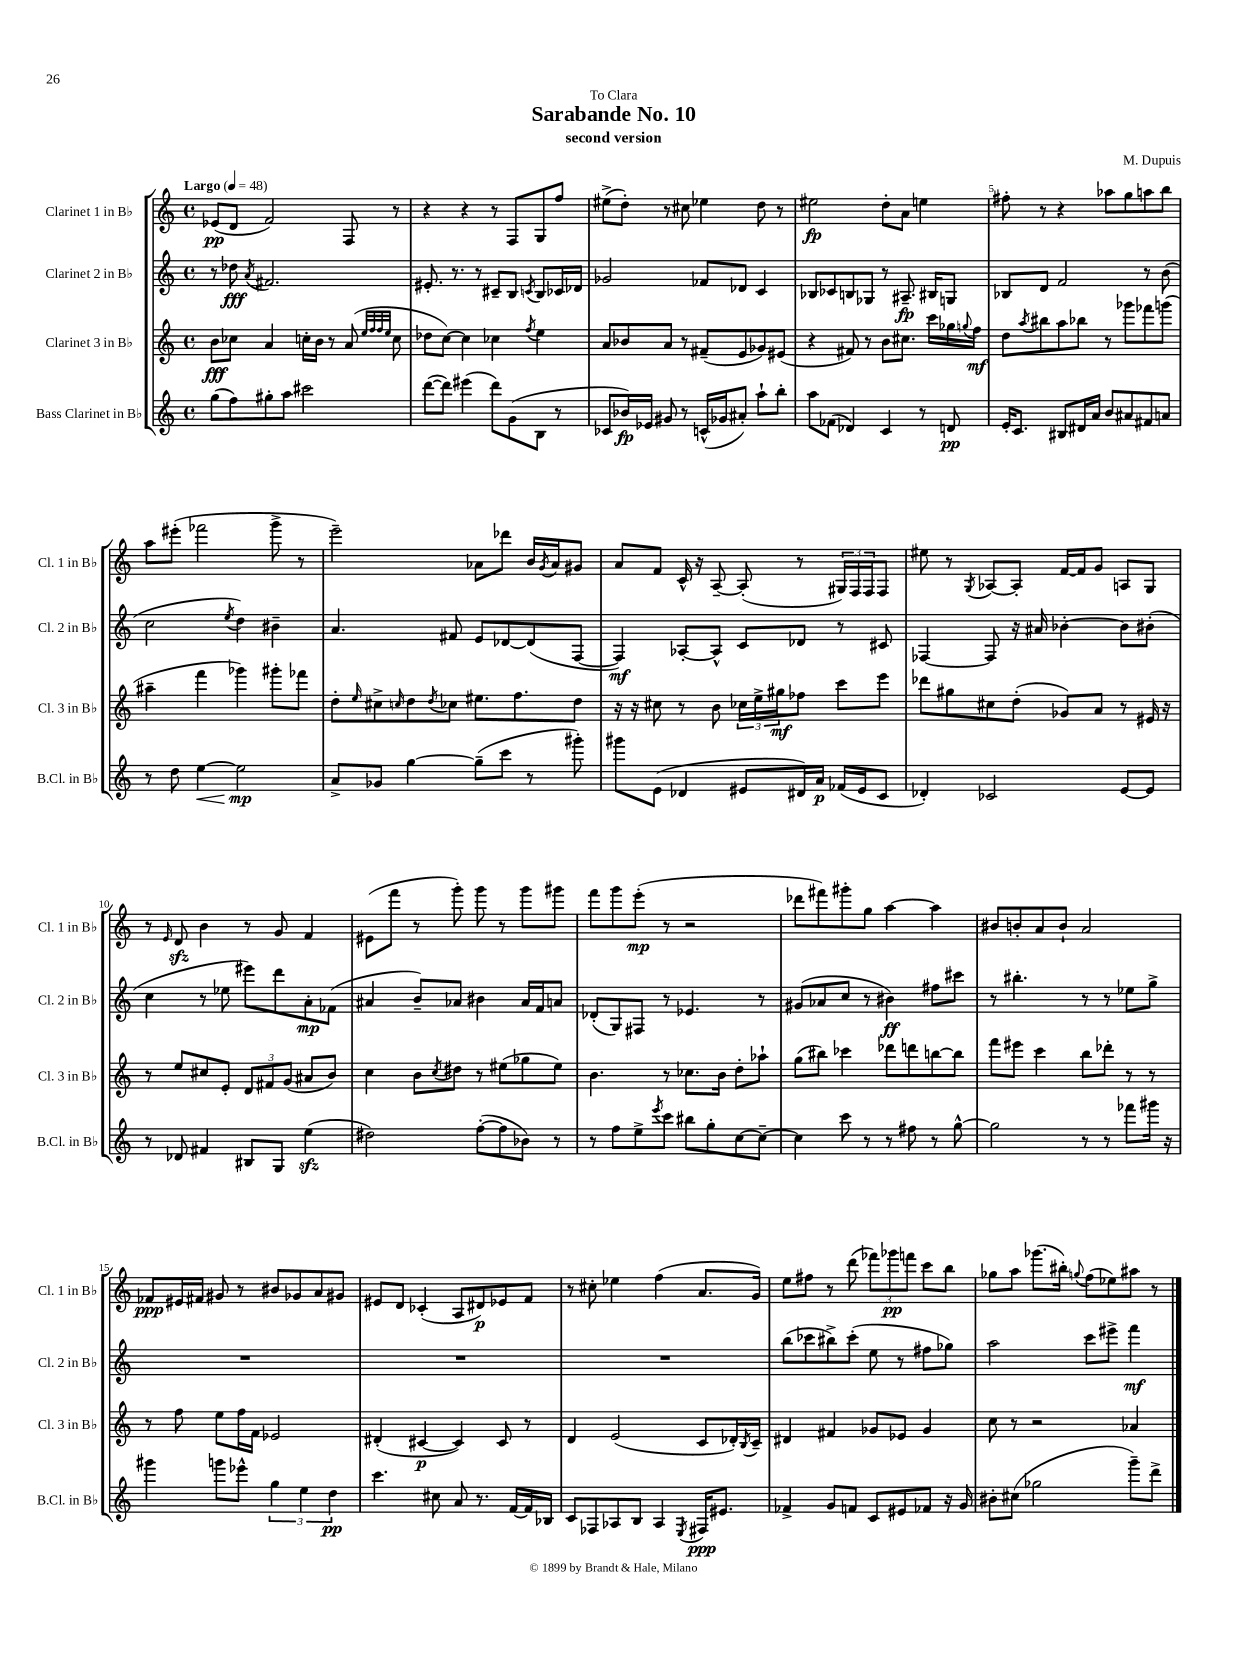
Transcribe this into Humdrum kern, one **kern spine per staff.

**kern	**kern	**kern	**kern
*staff4	*staff3	*staff2	*staff1
*clefG2	*clefG2	*clefG2	*clefG2
*k[]	*k[]	*k[]	*k[]
*M4/4	*M4/4	*M4/4	*M4/4
*met(c)	*met(c)	*met(c)	*met(c)
*MM48	*MM48	*MM48	*MM48
(8gg	8b	8r	(8e-
8ff)	8cc-	8dd-	8d
.	.	8qa	.
8gg#'	4a	2.f#	2f)
8aa	.	.	.
2ccc#	16cc'	.	.
.	16b	.	.
.	8r	.	.
.	(8a	.	8F
.	32qqee	.	.
.	32qqff	.	.
.	32qqff	.	.
.	32qqee	.	.
.	8cc	.	8r
=	=	=	=
([8ddd	8dd-	8.e#'	4r
8ddd])	[8cc)	.	.
.	.	8.r	.
(4eee#	4cc]	.	4r
.	.	8r	.
8ddd)	4cc-	8c#~	8r
(8g	.	8B	8F
.	8qff	8qc	.
8B	4ee	8B	8G
8r	.	16c-	8ff
.	.	16d-	.
=	=	=	=
8c-	8a	2g-	(8ee#^
16b-)	8b-	.	8dd')
16e-	.	.	.
8g#	8a	.	8r
8r	8r	.	8cc#
(16c^^	(8f#~	8f-	4ee-
16g-	.	.	.
8a#')	8e	8d-	.
8aa`	8g-)	4c	8dd
8bb'	(8e#	.	8r
=	=	=	=
8aa	4r	8B-	2ee#
(8f-	.	8c-	.
4d-)	8f#)	8B	.
.	8r	8G-	.
4c	8b	8r	8dd'
.	8.cc#	8.A#~	8a
8r	.	.	4ee
.	16ccc	16B#	.
8d	16gg-	8G	.
.	8qqgg	.	.
.	16ff	.	.
=	=	=	=
16e'	8dd	8B-	8ff#'
8.c	.	.	.
.	8qaa	.	.
.	8bb#	8d	8r
8B#	8aa	2f	4r
16d#	8bb-	.	.
16a	.	.	.
8b	8r	.	8aa-
8a#	8ggg-	.	8gg
8f#	8fff-	8r	8aa
8a	(8ggg	(8b	8bb
=	=	=	=
8r	4aa#~	2cc	8aa
8dd	.	.	(8eee#'
[4ee	4fff	.	2fff-
.	.	8qee	.
2ee]	4ggg-)	4dd)	.
.	8ggg#'	4b#~	8ggg^
.	8fff-	.	8r
=	=	=	=
8a^	8dd'	4.a	2eee~)
.	16qqee	.	.
8g-	8cc#^	.	.
.	16qqcc	.	.
[4gg	8dd	.	.
.	8qdd	.	.
.	8cc-	8f#	.
(8gg~]	8.ee#	8e	8a-
8ccc	.	[8d-	8ddd-
.	8.ff	.	.
8r	.	(8d-]	16b
.	.	.	8qg
.	.	.	16a-
8ggg#')	8dd	[8F	8g#
=	=	=	=
8ggg#	16r	4F])	8a
.	16r	.	.
(8e	8cc#	.	8f
4d-	8r	[8A-'	16c^^
.	.	.	16r
.	8b	8A-^^]	[8A~
8e#	24cc-	8c	(8A']
.	24ee^	.	.
.	24gg#	.	.
16d#)	8ff-	8d-	8r
16a	.	.	.
(16f-	8ccc	8r	24G#)
.	.	.	24F
16e#	.	.	.
.	.	.	24F
8c	8eee	8c#	8F
=	=	=	=
4d-')	8ddd-	[4F-	8ee#
.	8gg#	.	8r
.	.	.	8qG
2c-	8cc#	8F-]	[8A-
.	(8dd'	16r	8A-']
.	.	16a#	.
.	8g-)	[4b-'	[16f
.	.	.	16f]
.	8a	.	8g
[8e	8r	8b-]	8A
8e]	16e#	(8b#'	8G
.	16r	.	.
=	=	=	=
8r	8r	4cc	8r
.	.	.	16qqe
8d-	8ee	.	8d
4f#	8cc#	8r	4b
.	8e'	8ee-	.
8B#	12d	8eee#)	8r
.	12f#	.	.
8G	.	8ddd	8g
.	(12g	.	.
(4ee	8a#	8a'	4f
.	8b)	(8f-	.
=	=	=	=
2dd#)	4cc	4a#	(8e#
.	.	.	8fff
.	8b	8b~)	8r
.	8qcc	.	.
.	8dd#	8a-	8ggg')
([8ff'	8r	4b#	8ggg
8ff]	(8ee#	.	8r
8b-)	8gg-	16a-	8ggg
.	.	16f	.
8r	8ee#)	8a	8ggg#
=	=	=	=
8r	4.b	(8d-'	8fff
8ff	.	8G)	8ggg
8ee^	.	8F#	(8eee'
8qeee	.	.	.
8ccc	8r	8r	8r
8bb#	8.cc-	4.e-	2r
8gg'	.	.	.
.	16b	.	.
[8cc	8dd'	.	.
8cc~_	8aa-`	8r	.
=	=	=	=
4cc]	(8gg	(8g#	8ddd-
.	8bb#)	8a-	8fff#)
8ccc	4ccc-	8cc	8ggg#'
8r	.	8r	8gg
8r	8ddd-	4b#)	[4aa
8ff#	8ddd	.	.
8r	[8bb	8ff#	4aa]
[8gg^^	8bb]	8ccc#	.
=	=	=	=
2gg]	8fff	8r	8b#
.	8eee#	4.bb#'	8b'
.	4ccc	.	8a
.	.	.	8b`
8r	8bb	8r	2a
8r	8ddd-'	8r	.
8fff-	8r	8ee-	.
16ggg#	8r	8gg^	.
16r	.	.	.
=	=	=	=
4ggg#	8r	1r	8f-
.	8ff	.	16e#
.	.	.	16f#
8ggg	8ee	.	8g#
8eee-^^	16ff	.	8r
.	16f	.	.
6gg	2e-	.	8b#
.	.	.	8g-
6ee	.	.	.
.	.	.	8a
6dd	.	.	.
.	.	.	8g#
=	=	=	=
4.ccc	(4d#'	1r	8e#
.	.	.	8d
.	[4c#	.	(4c-'
8cc#	.	.	.
8a	4c#])	.	8A
8.r	.	.	8d#)
.	8c#	.	8e-
[16f	.	.	.
16f]	8r	.	8f
16B-	.	.	.
=	=	=	=
8c	4d	1r	8r
8F-	.	.	8cc#'
8A-	(2e	.	4ee-
8B	.	.	.
4A-	.	.	(4ff
8qE	.	.	.
16F#	8c	.	8.a
8.e#	.	.	.
.	16d-')	.	.
.	8qB	.	.
.	16c~	.	16g)
=	=	=	=
4f-^	4d#	(8bb	8ee
.	.	8ccc-	8ff#
8g	4f#	8bb#^)	8r
8f	.	(8ccc-'	(8ddd
8c	8g-	8ee	12fff-)
.	.	.	12ggg-
8e#	8e-	8r	.
.	.	.	12fff
8f-	4g-	8ff#	8ccc
16r	.	8gg-)	8bb
16g	.	.	.
=	=	=	=
8b#'	8cc	2aa	8gg-
(8cc#	8r	.	8aa
2gg-	2r	.	(8.ggg-
.	.	.	16bb#')
.	.	.	8qqgg
.	.	8ccc	(8ff
.	.	8eee#^	8ee-)
8ggg~)	4a-	4fff	8aa#
8ddd^	.	.	8r
==	==	==	==
*-	*-	*-	*-
